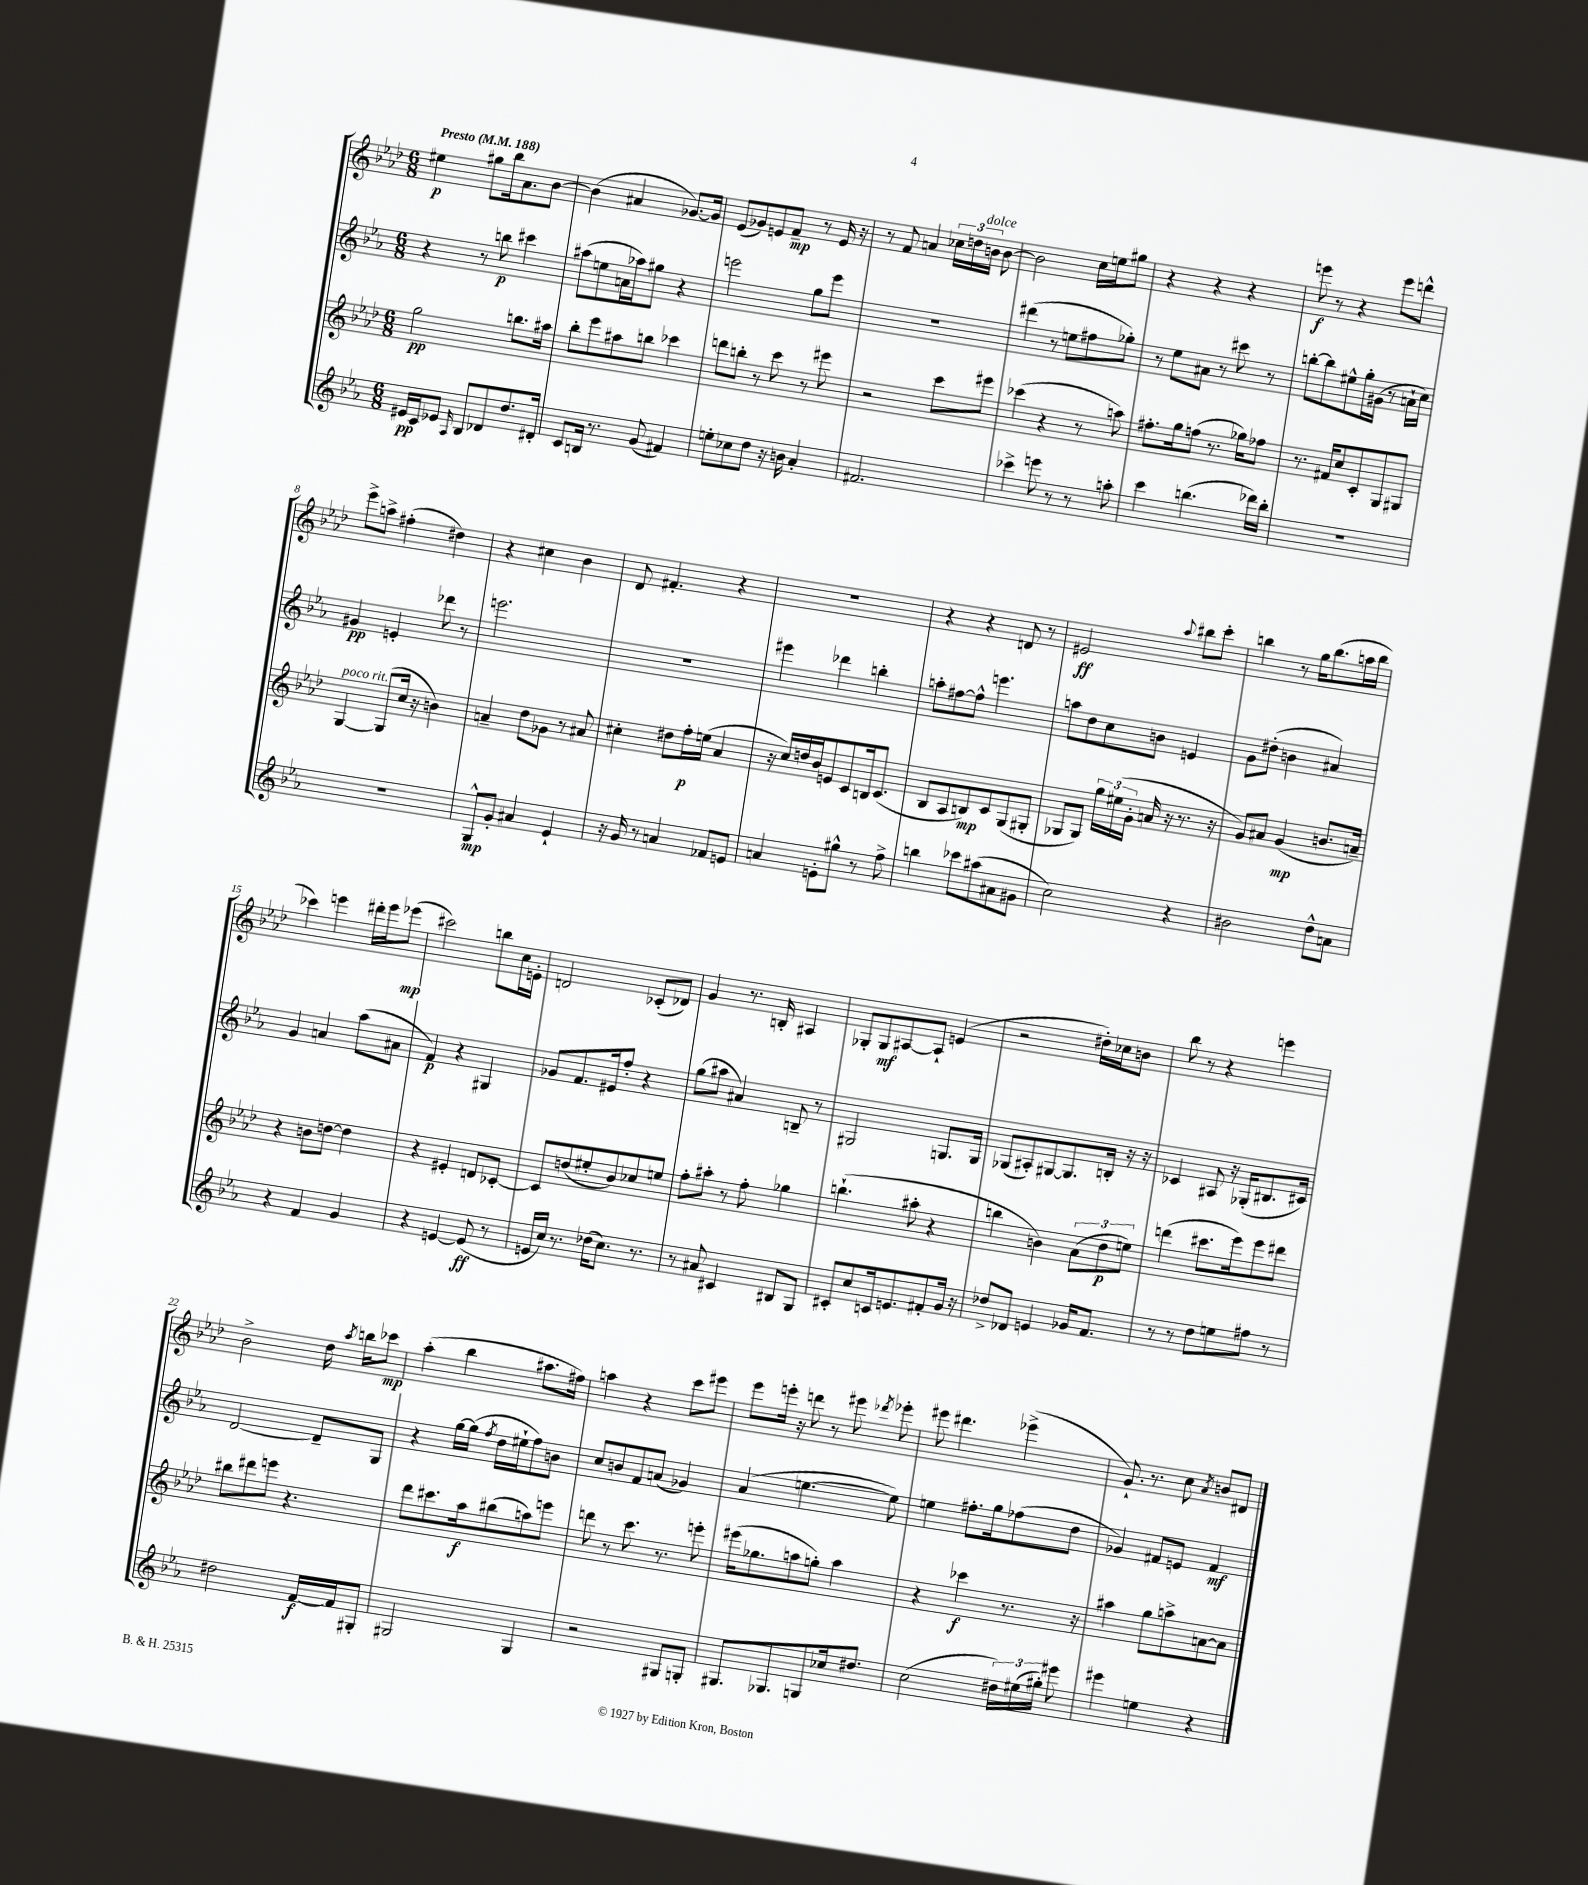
<<
\new StaffGroup <<
\new Staff = "s0" {
    \clef treble \key aes \major \numericTimeSignature \time 6/8 \tempo "Presto" 4 = 188
    \autoBeamOff eis''4\p gis''8[ bes''16 aes'8. bes'8]~ |
    bes'4( ais'4 ges'8.[~) ges'16] |
    ees'8[( ges'8) e'8 f'8]--\mp r8 e'16 r16 |
    r8 f'8 a'4 \tuplet 3/2 { ces''16[ d''16 b'16]^\markup { \italic "dolce" } } b'8~ |
    b'2 c''16[ e''16 gis''8] |
    r4 r4 r4 |
    e'''8\f r8 r4 e'''8[ d'''8]-^ |
    ees'''8[-> a''8]-> fis''4-.( dis''4) |
    r4 cis''4 bes'4 |
    des'8 fis'4.-. r4 |
    R2. |
    r4 r4 d'8 r8 |
    eis'2\ff \appoggiatura { aes''8 } bis''8[ c'''8]-. |
    b''4 r8 g''16[ b''8.( a''16 b''16] |
    ces'''4) e'''4 dis'''16[-. e'''16 ees'''8]\mp( |
    cis'''2) b''8[ c''16 e'16]-. |
    d'2 ces'8[-.( des'8]) |
    g'4 r8. b16-. ais4 |
    ges8[-. ges8\mf ais8~ ais8]-! e'4( |
    r2 dis''16[-.) ces''16 b'8] |
    bes''8 r8 r4 e'''4 |
    bes'2-> des''16 \acciaccatura { aes''8 } b''16[ ces'''8]\mp |
    aes''4-.( bes''4 ais''8.[ fis''16]) |
    a''4 r4 c'''8[ eis'''8] |
    ees'''8[ e'''16]-. r16 d'''8 r8 eis'''8 \acciaccatura { des'''8 } ees'''8-. |
    eis'''8 dis'''4. ees'''4->( |
    g'8.-!) r8. c''8 \acciaccatura { aes'8 } b'8[ dis'8] \bar "|." |
}
\new Staff = "s1" {
    \clef treble \key ees \major \numericTimeSignature \time 6/8
    \autoBeamOff r4 r8 b''8\p cis'''4 |
    ais''8[( e''8 a'16 aes''16) gis''8] r4 |
    e'''2 g''8[ e'''8] |
    R2. |
    dis'''4( r8 e''8[ fis''8 ges''8]-.) |
    r8 ees''8[ ais'8] r8 cis'''8 r8 |
    b''8[~-. b''8 eis''8-^ g''16-. gis'16]( r8 a'16[-! c''16]) |
    gis'4\pp e'4-. des'''8 r8 |
    e'''2. |
    R2. |
    eis'''4 des'''4 b''4-. |
    a''8[-. fis''8~ fis''8]-^ e'''4. |
    a''8[ d''8 c''8 b'8] e'4 |
    g'8[ dis''8]-.( b'4 ais'4) |
    g'4 a'4 aes''8[( ais'8] |
    f'4\p) r4 gis4 |
    ges'8[ f'8. eis'16 f''8]-. r4 |
    g''8[( ais''8] ais'4) b8-- r8 |
    gis2 g8.[ g16] |
    ges8[( ais8-.) gis8~ gis8. b16]-. r16 r16 |
    ces'4 ais8 r16 ges16[-.( bis8. cis'16]) |
    d'2~ d'8[-- g8] |
    r4 g''16[~ g''16]( \acciaccatura { f''8 } d''16[ eis''16-! f''8) b'8] |
    c''8[ b'8 f'8 a'8]( ges'4) |
    aes'4( e''4.~ e''8) |
    e''4 fis''8.[-. g''16 fes''8( d''8] |
    ges'4) fis'8[ e'8] fis'4\mf \bar "|." |
}
\new Staff = "s2" {
    \clef treble \key aes \major \numericTimeSignature \time 6/8
    \autoBeamOff g''2\pp b''8.[ ais''16] |
    bes''8[-. ees'''8 ais''8 b''8] ces'''4 |
    d'''8[ b''8]-. r8 c'''8 r8 eis'''8 |
    r2 c'''8[ eis'''8] |
    ces'''4( r4 r8 a''8) |
    fis''8.[-. g''16 f''8]( r8. ges''16[) fes''8] |
    r8. fis'16[ c''8 c'8-. g8 gis8] |
    g4~^\markup { \italic "poco rit." } g8[( c''16] r16 b'4) |
    a'4-- des''8[ ges'8] r8 ais'8 |
    cis''4-. dis''8[ f''16-.\p e''16]( aes'4 |
    r16 c''16[) d''16 bes'16 e'8 c'8 b16 c'8.]( |
    bes8[ aes8 b8\mp) c'8 g8( gis8]-. |
    ges8[ ges8]) \tuplet 3/2 { g''16[ eis''16( g'16]-. } a'16 r16 r8. r16 |
    g'8[) ais'8] g'4\mp( b'8.[ a'16]--) |
    r4 b'8[ d''8]~ d''4 |
    r4 eis'4-. d'8[ ces'8]~-. |
    ces'8[ d''8( eis''8-. bes'8) ces''8 e''8] |
    f''8[-. ais''8]-. r8 f''8-. ges''4 |
    b''4.-!( ais''8-. r4 |
    b''4 b'4) \tuplet 3/2 { aes'8[( des''8\p e''8]) } |
    d'''4( cis'''8.[ ees'''16) ees'''8 dis'''8] |
    bis''8[ dis'''8 e'''8] r4. |
    des'''8[ cis'''8. aes''16\f bis''8( a''8) e'''8] |
    d'''8 r8 c'''8. r8. e'''8-. |
    eis'''16[( ges''8. a''8 g''8]-.) a''4 |
    r4 ces'''4\f r8. r16 |
    ais''4 g''8[ a''8-> a'8~ a'8] \bar "|." |
}
\new Staff = "s3" {
    \clef treble \key ees \major \numericTimeSignature \time 6/8
    \autoBeamOff eis'16[\pp c'16 ees'8] \grace { aes16 } bes8[ des'8 d''8. dis'16]-. |
    c'8[ b16] r8. g'8( fis'4) |
    e''8[-. ces''8 d''8] r16 b'16 aes'4-. |
    fis'2. |
    ces'''4-> e'''8 r8 r8 a''8-. |
    c'''4 b''4.( des'''16[) b''16]-. |
    R2. |
    R2. |
    g8[-^\mp g'8]-. ais'4 ees'4-! |
    r16 g'16 r8 a'4 fes'8[ e'8] |
    a'4 e'8[-. gis''8]-^ r8 f''8-> |
    b''4 ces'''8[ ais''8( ais'8 gis'8] |
    c''2) r4 |
    bis'2 d''8[-^ a'8] |
    r4 f'4 g'4 |
    r4 e'4~ e'8\ff( r8 |
    e'16[ c''16]) r8. des''16[( c''8.]) r8. |
    r8 ais'8 cis'4 bis8[ g8] |
    cis'8[-. c''8 c'16 e'8. fis'8-. g'16] r16 |
    des''8[-> des'8] e'4 ges'16[ f'8.] |
    r8 r8 d''8[ e''8 fis''8] r8 |
    dis''2 f'16[~\f f'16 gis8]-. |
    gis2 gis4 |
    r2 gis8[ g8]-. |
    gis8.[ ges8. g8 ces''16 dis''8.] |
    c''2( \tuplet 3/2 { dis''16[) eis''16( gis''16]-.) } eis'''8 |
    eis'''4 e''4 r4 \bar "|." |
}
>>
>>
